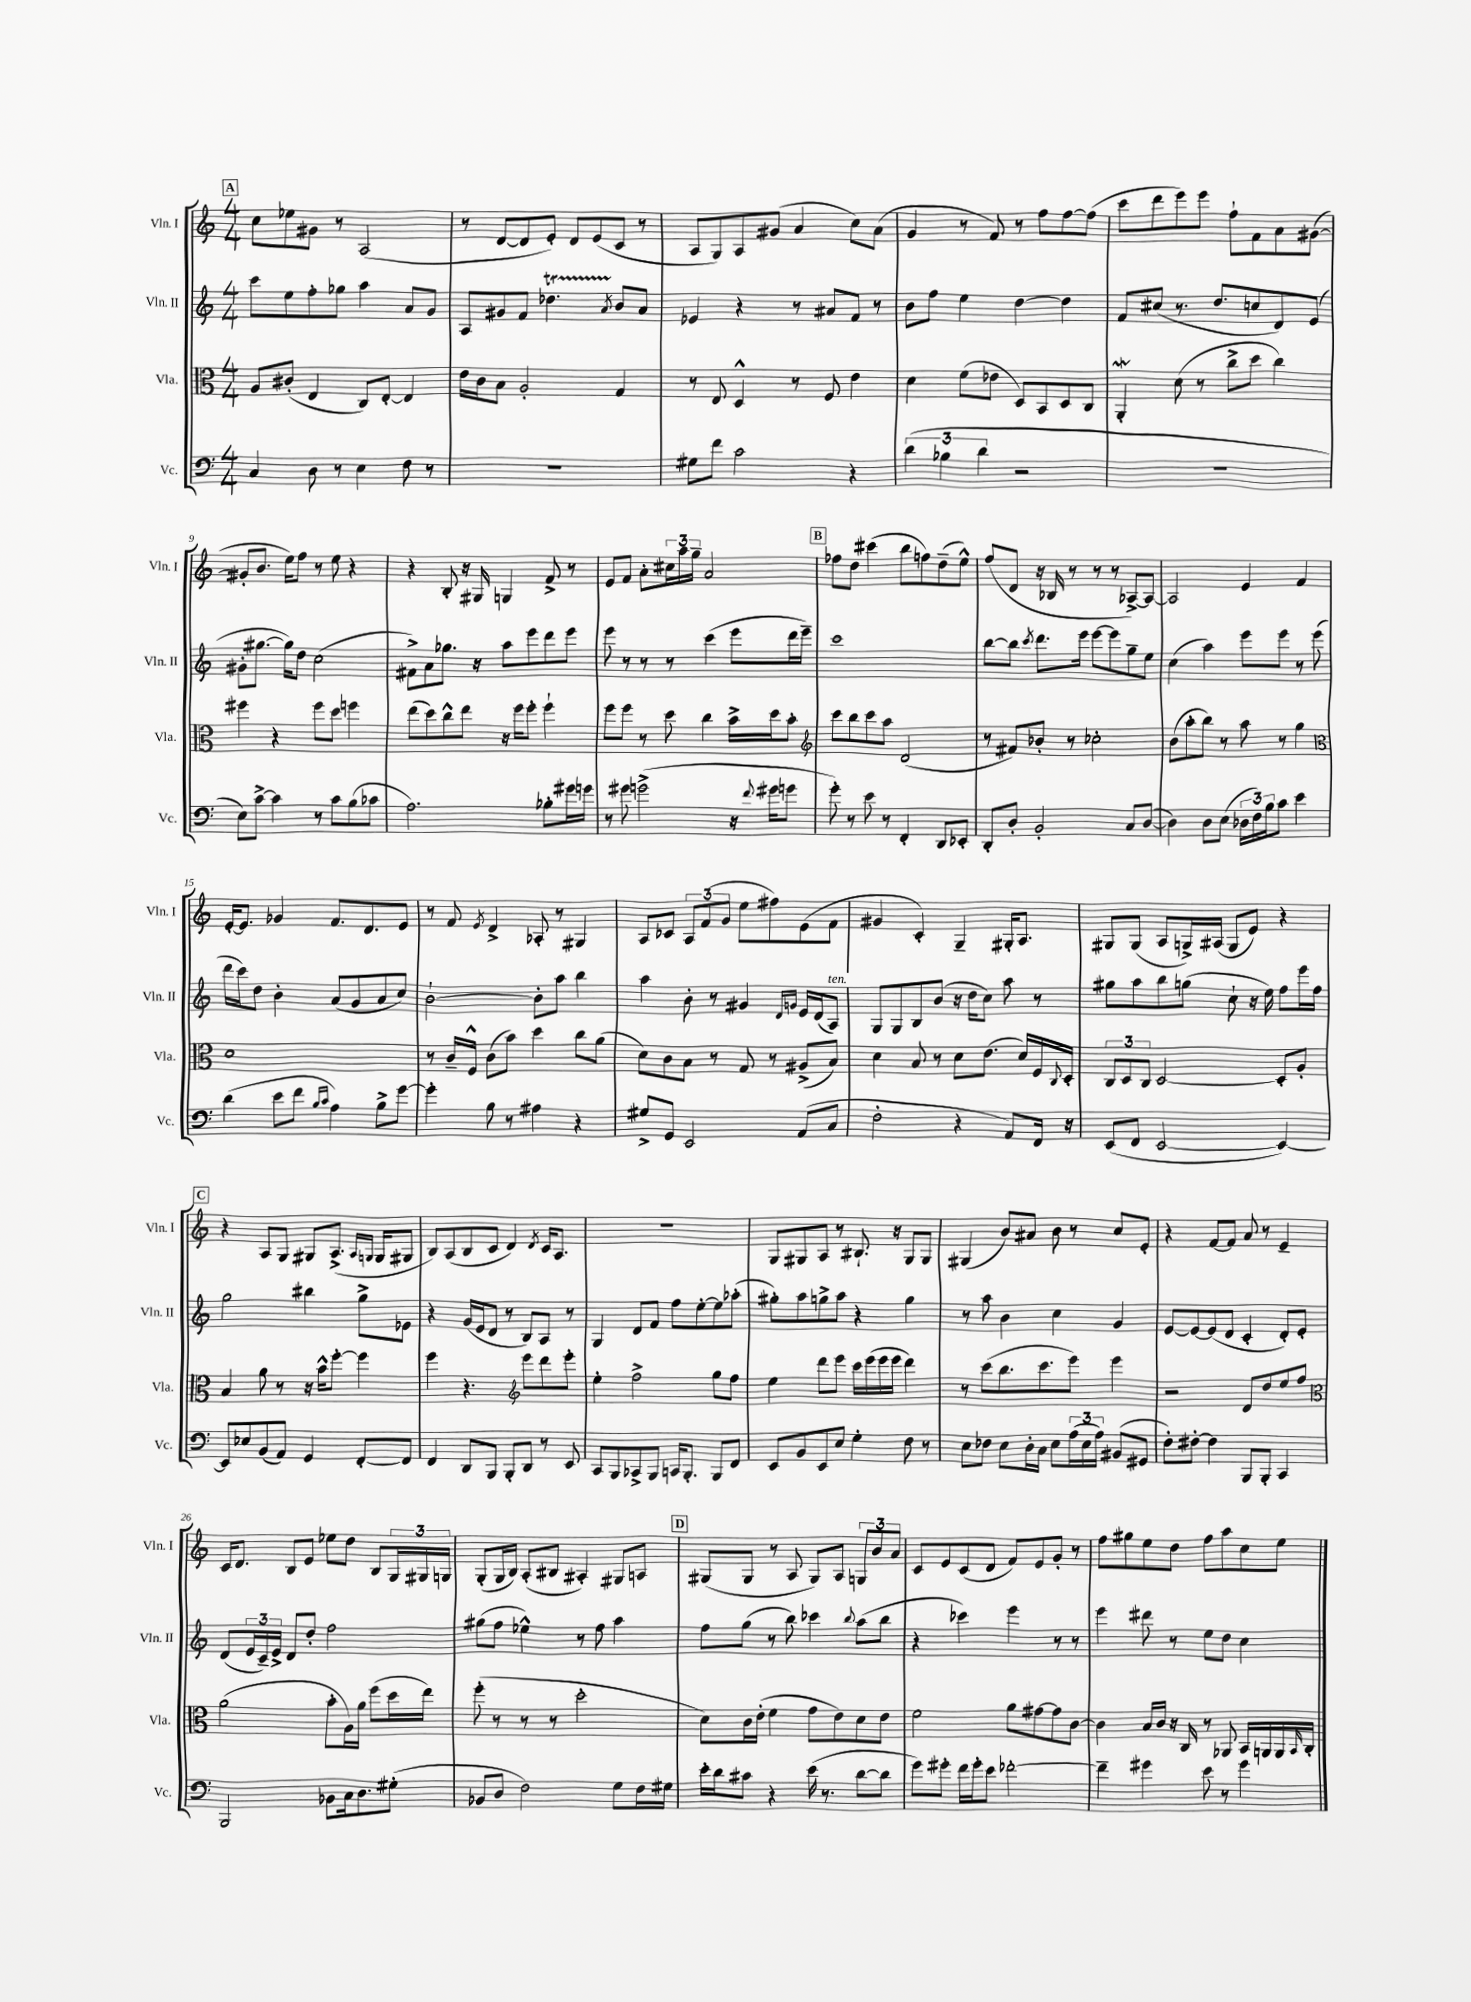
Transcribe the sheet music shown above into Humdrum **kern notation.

**kern	**kern	**kern	**kern
*part4	*part3	*part2	*part1
*staff4	*staff3	*staff2	*staff1
*I"Vc.	*I"Vla.	*I"Vln. II	*I"Vln. I
*I'Vc.	*I'Vla.	*I'Vln. II	*I'Vln. I
*clefF4	*clefC3	*clefG2	*clefG2
*k[]	*k[]	*k[]	*k[]
*M4/4	*M4/4	*M4/4	*M4/4
!!LO:REH:place=s1:t=A
=4	=4	=4	=4
4C/	8A/L	8ccc\L	8cc\L
.	(8c#X'/J	8ee\	8ee-X\
8D\	4E/	8ff'\	8g#X\J
8r	.	8gg-X\J	8r
4E\	8C/L)	4aa\	(2A/
.	[8E'/J	.	.
8F\	4E/]	8a/L	.
8r	.	8g/J	.
=5	=5	=5	=5
1r	16e\LL	8A/L	8r
.	16c\J	.	.
.	8B\J	8g#X/	[8d/L
.	2A'/	8f/J	8d/]
.	.	4.dd-XT\	8e'/J)
.	.	.	8d/L
.	.	.	(8e/
.	.	8qa/	.
.	4G/	8b/L	8c/J
.	.	8a/J	8r
=6	=6	=6	=6
8G#X\L	8r	4e-X/	8A/L
8f\J	8E/	.	8G/)
2c\	4D^^/	4r	8A/
.	.	.	(8g#X/J
.	8r	8r	4a/
.	8F/	8a#X/L	.
4r	4e\	8f/J	8cc\L)
.	.	8r	(8a\J
=7	=7	=7	=7
(6d\	4d\	8b\L	4g/
.	.	8ff\J	.
6B-X\	.	.	.
.	(8f\L	4ee\	8r
6d\	.	.	.
.	8e-X\J	.	8f/)
2r	8D/L)	[4dd\	8r
.	8BB/	.	8ff\L
.	8D/	4dd\]	[8ff\
.	8C/J	.	(8ff\J]
=8	=8	=8	=8
1r	4AAW'/	8f/L	8ccc\L
.	.	(8cc#X/J	8ddd\
.	(8d\	8.r	8eee\)
.	8r	.	8eee\J
.	.	8.dd/L	.
.	8cc^\L	.	8ff`\L
.	8dd\J	8ccn/	8f\
.	4cc\)	8d/)	8a\
.	.	(8e/J	([8g#X\J
!!LO:LB:g=z
=9	=9	=9	=9
8E\L)	4ff#X\	8g#X'\L	8g#X'/L]
[8c^\J	.	[8.gg#X\J	8.b/J
4c\]	4r	.	.
.	.	16gg#\KL])	16ee\KL)
.	.	8dd\J	8ff\J
8r	8ff#\L	(2cc\	8r
8c\L	8dd\J	.	8ee\
(8B\	4ffn\	.	4r
8c-X\J	.	.	.
=10	=10	=10	=10
2.A\)	(8ee\L	8f#X^\L)	4r
.	8dd\)	8a\	.
.	8cc^^\	8.gg-X\J	8B'/
.	8ee\J	.	16r
.	.	16r	16G#X/
.	16r	8aa\L	4Gn/
.	16ff\KL	.	.
.	8ff'\J	8eee\	.
8B-X'\L	4ff`\	8ddd\	8f^/
16g#X\L	.	8eee\J	8r
16gn\JJ	.	.	.
=11	=11	=11	=11
8r	8ff\L	8eee\	8e/L
8g#X\	8ff\J	8r	8f/J
(2gn^\	8r	8r	8a'\L
.	8dd\	8r	24cc#X\L
.	.	.	24aa\
.	.	.	24gg~\JJ
.	4cc\	(4ccc\	2a/
16r	16b^\LL	8eee\L	.
8qqf/	.	.	.
16g#X\KL	16dd\J	.	.
8gn\J	8b'\J	16ddd\L	.
.	.	16eee~\JJ)	.
!!LO:REH:place=s1:t=B
=12	=12	=12	=12
*	*clefG2	*	*
8g'\)	8ccc\L	1ccc	8ff-X\L
8r	8bb\	.	8dd\J
8e\	8ccc\	.	(4ccc#X\
8r	8aa\J	.	.
4FF'/	(2d/	.	8bb\L
.	.	.	8ffn\)
8DD/L	.	.	(8dd~\
8EE-X'/J	.	.	8ee^^\J)
=13	=13	=13	=13
8DD'/L	8r	[8bb\L	(8ff/L
8D'/J	8f#X/L)	8bb\J]	8d/J
.	.	8qccc/	.
2BB'/	8b-X'/J	8.ddd\L	16r
.	.	.	16B-X/
.	8r	.	8r
.	.	16eee\Jk	.
.	2cc-X'\	[8eee\L	8r
.	.	8eee\]	8r
8C/L	.	8gg~\	[8A-X^/L)
([8D/J	.	8ee\J	8A-/J_
=14	=14	=14	=14
4D\])	(8b\L	(4cc\	2A-/]
.	8aa'\	.	.
8D\L	8bb\J)	4aa\)	.
(8E\J	8r	.	.
24D-X\LL	8aa\	8eee\L	4e/
24F\)	.	.	.
24B\J	.	.	.
8c\J	8r	8eee\J	.
4e\	4gg\	8r	4f/
.	.	(8eee\	.
!!LO:LB:g=z
=15	=15	=15	=15
*	*clefC3	*	*
(4d\	1d	16ddd\LL	[16e'/KL
.	.	16ccc\J)	8.e/J]
.	.	8dd\J	.
8e\L	.	4b'\	4g-X/
8f\J	.	.	.
16qqB/LL	.	.	.
16qqc/JJ	.	.	.
4A\)	.	(8a/L	8.f/L
.	.	8g/	.
.	.	.	8.d/
8B^\L	.	8a/	.
[8g\J	.	8cc/J)	8e/J
=16	=16	=16	=16
4g'\]	8r	[2b`\	8r
.	16c~/LL	.	8f/
.	16F^^/JJ	.	.
.	.	.	8qe/
8B\	(8c\L	.	4d^/
8r	8b\J)	.	.
4A#X\	4dd\	8b'\L]	8A-X'/
.	.	8aa\J	8r
4r	8cc\L	4bb\	4G#X/
.	(8a\J	.	.
=17	=17	=17	=17
8G#X^/L	8d\L)	4aa\	8A/L
8GG/J	8c\	.	8c-X/J
2EE/	8B\J	8b'\	12A/L
.	.	.	(12f/
.	8r	8r	.
.	.	.	12g/J
.	8G/	4g#X/	8ee\L
.	8r	.	8ff#X\)
.	.	16qqd/LL	.
.	.	16qqgn/JJ	.
(8AA/L	(8A#X^/L	16e/LL	(8e\
.	.	(16d/J	.
!	!	!LO:TX:a:i:t=ten.	!
8C/J	8B/J)	8A/J)	8f\J
=18	=18	=18	=18
2F'\	4d\	8G/L	4g#X/
.	.	8G/	.
.	8B/	8B/	4c'/)
.	8r	(8b/J	.
4r	8d\L	16r	4G~/
.	.	16dd\KL	.
.	(8.e\J	8cc\J)	.
8AA/L)	.	8aa\	16G#X'/KL
.	16d/LL)	.	8.A/J
16FF/Jk	16F/	8r	.
.	8qqC/	.	.
16r	16D'/JJ	.	.
=19	=19	=19	=19
(8EE/L	12C/L	8gg#X\L	8G#X/L
.	12D/	.	.
8FF/J	.	8aa\	(8G#/J
.	12C/J	.	.
[2EE/	[2D/	8bb\	8A/L
.	.	(8ggn\J	16Gn^/L)
.	.	.	(16A#X/JJ
.	.	8cc`\	8G/L
.	.	16r	8e/J)
.	.	16ee\)	.
4EE/_)	8D'/L]	8ff\L	4r
.	8A'/J	16eee\L	.
.	.	16ff\JJ	.
!!LO:LB:g=z
!!LO:REH:place=s1:t=C
=20	=20	=20	=20
8EE/L]	4B/	2gg\	4r
8E-X/	.	.	.
(8BB/	8a\	.	8A/L
8AA/J)	8r	.	8G/J
4GG/	16r	4bb#X\	8G#X/L
.	16b^^\KL	.	.
.	[8ff'\J	.	(8.A^/J
[8FF'/L	4ff\]	8gg^\L	.
.	.	.	16qqA/LL
.	.	.	16qqGn/JJ
.	.	.	16G/KL
8FF/J]	.	8e-X\J	8G#X/J
=21	=21	=21	=21
4FF/	4ff\	4r	8B/L)
.	.	.	(8A/
8DD/L	4.r	(16g/LL	8B/
.	.	16e/J	.
8BBB/J	.	8d/J	8c/J
8BBB'/L	.	8r	4d/)
*	*clefG2	*	*
8DD/J	8eee\L	8B/L)	.
.	.	.	8qd/
8r	8ddd\	8A/J	16c/KL
.	.	.	8.A/J
8EE/	8eee'\J	8r	.
=22	=22	=22	=22
8CC/L	4ee'\	4G/	1r
8BBB/	.	.	.
8CC-X^/	2ff^\	8d/L	.
8BBB/J	.	8f/J	.
16CCn/KL	.	8ff\L	.
8.BBB'/J	.	.	.
.	.	[8ee'\	.
8BBB/L	8gg\L	8ee\]	.
8FF/J	8ff\J	(8aa-X'\J	.
=23	=23	=23	=23
8EE/L	4ee\	8gg#X'\L)	8G/L
8BB/	.	8aa\	8G#X/
8EE/	8ddd\L	8ggn^\	8A/J
8E/J	8eee\J	8aa\J	8r
4G'\	16ccc\LL	4r	8.B#X`/
.	(16eee\	.	.
.	16eee\	.	.
.	16eee\JJ	.	16r
8F\	4ddd\)	4gg\	8G#/L
8r	.	.	8G#/J
=24	=24	=24	=24
8E\L	8r	8r	(4G#X/
8F-X\J	(8ccc\L	8aa\	.
8E\L	8.bb\	4b\	8b/L)
16D'\L	.	.	8a#X/J
16C\JJ	8.ccc\	.	.
8E\L	.	4cc\	8b\
(24A\L	8eee\J)	.	8r
24E\	.	.	.
24A\JJ)	.	.	.
(8BB#X/L	4eee\	4g/	8cc/L
8GG#X/J	.	.	8e'/J
=25	=25	=25	=25
8F'\L)	2r	[8e/L	4r
[8F#X'\J	.	8e/_	.
4F#\]	.	(8e/]	[8f/L
.	.	8d/J	8f/J]
8BBB/L	8d/L	4c'/	8a/
8BBB'/J	8dd/	.	8r
4CC/	8ee/	8d'/L)	4e~/
.	8ff/J	8e'/J	.
!!LO:LB:g=z
=26	=26	=26	=26
*	*clefC3	*	*
2BBB/	(2a\	(8d/L	16c/KL
.	.	.	8.d/J
.	.	24e/L	.
.	.	24c~/)	.
.	.	24e^/JJ	.
.	.	8d/L	8B/L
.	.	8dd'/J	8e/J
8BB-X\L	8b'\L	2ff\	8ee-X\L
16C\k	16A\L)	.	8dd\J
8.D\	16a\JJ	.	.
.	(8ff\L	.	8B/L
(8G#X'\J	16dd\L	.	24G/L
.	.	.	24G#X/
.	16ee\JJ)	.	.
.	.	.	24Gn/JJ
=27	=27	=27	=27
8BB-X/L	(8ff'\	(8gg#X\L	(8G'/L
8D/J	8r	8ff\J	16G/L
.	.	.	16B/JJ)
2F\)	8r	4ee-X^^\)	(8A'/L
.	8r	.	8B#X/J
.	2dd'\	8r	4A#X'/)
.	.	8ff\	.
8G\L	.	4aa\	8G#X/L
16F\L	.	.	8An/J
16G#X\JJ	.	.	.
!!LO:REH:place=s1:t=D
=28	=28	=28	=28
16e'\LL	8d\L)	8ff\L	(8G#X/L
16d\J	.	.	.
8c#X\J	16c\L	(8gg\J	8G#/J
.	(16e'\JJ	.	.
4r	4f\	8r	8r
.	.	8bb\)	8A/
(16e\	8g\L	4ccc-X\	8G#/L)
8.r	.	.	.
.	8e\)	.	8A/J
.	.	8qqbb/	.
[8d\L	8d\	(8aa\L	12Gn/L
.	.	.	12b/
8d\J]	8e\J	8bb\J	.
.	.	.	12a/J
=29	=29	=29	=29
8g\L)	2f\	4r	8c/L
8g#X'\J	.	.	8e/
16f\LL	.	4ccc-X\)	(8c/
16g#'\J	.	.	.
8e\J	.	.	8d/J
[2f-X'\	8a\L	4eee\	8f/L)
.	[8g#X\	.	8e/
.	8g#\]	8r	8g'/J
.	[8c\J	8r	8r
=30	=30	=30	=30
4f-~\]	4c\]	4eee\	8ff\L
.	.	.	8gg#X\
4g#X\	16B/LL	8ddd#X\	8ee\
.	16c/JJ	.	.
.	16r	8r	8dd\J
.	16C/	.	.
8e\	8r	8ee\L	8ff\L
8r	8AA-X/	8dd\J	8aa\
4g#\	16BB/LL	4cc\	8cc\
.	16AAn/	.	.
.	16AA/	.	8ee\J
.	16qqBB/	.	.
.	16C'/JJ	.	.
==	==	==	==
*-	*-	*-	*-
